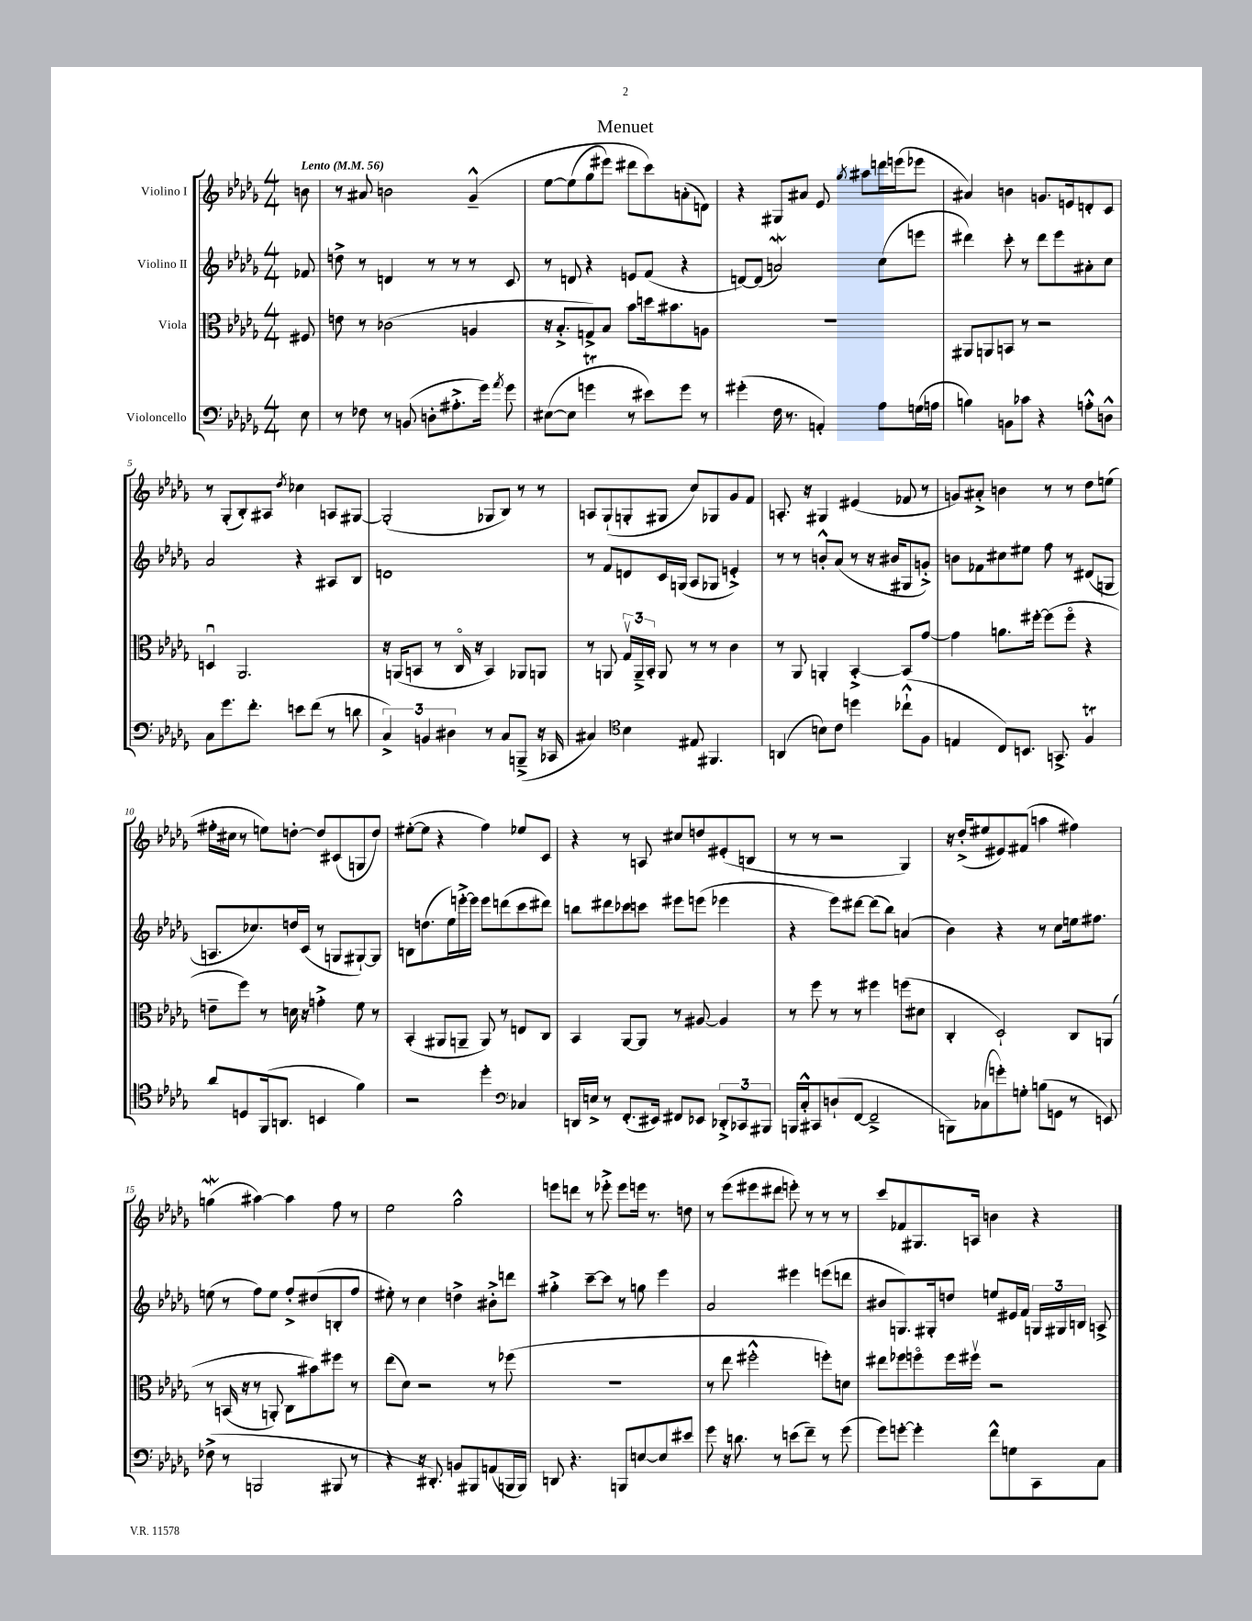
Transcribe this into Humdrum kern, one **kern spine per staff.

**kern	**kern	**kern	**kern
*staff4	*staff3	*staff2	*staff1
*clefF4	*clefC3	*clefG2	*clefG2
*k[b-e-a-d-g-]	*k[b-e-a-d-g-]	*k[b-e-a-d-g-]	*k[b-e-a-d-g-]
*M4/4	*M4/4	*M4/4	*M4/4
*MM56	*MM56	*MM56	*MM56
8E-\	8F#/	8f-/	8b\
=	=	=	=
8r	8e\	8dd^\	8r
8F-\	8r	8r	8a#/
8r	(2c-\	4d/	2b\
(8BB/	.	.	.
8D'\L	.	8r	.
8.A#'^\	.	8r	.
.	4A/	8r	&(4g-~^^/
16g-\Jk)	.	.	.
8qa-/	.	.	.
8g-\	.	8c/	.
=	=	=	=
([8E#\L	16r	8r	[8ee-\L
.	8.B-'^/L	.	.
8E#\]J	.	8d/	(8ee-\]
4g\	8G^/)	4r	8gg-\
.	8B-/J	.	8eee#\J)
8r	8b-\L	8e/L	8ddd#\L
8e#\L)	16dd\k	(8f/J	8ccc\&)
.	8.b#\	.	.
8g\J	.	4r	(8a'\
8r	8A\J	.	8d\J)
=	=	=	=
(4g#'\	1r	[8d/L)	4r
.	.	(8d/]J	.
16F\	.	2a/)	8G#/L
8.r	.	.	.
.	.	.	8a#/J
4AA'/)	.	.	8e-/
.	.	.	8qgg-/
.	.	.	8aa#\L
8A-\L	.	(8cc\L	16ddd\L
.	.	.	(16eee\J
(16G\L	.	8eee\J	8eee-\J
16A\JJ	.	.	.
=	=	=	=
4B\)	8AA#/L	4ddd#\)	4a#/)
.	8AA/	.	.
8BB\L	8BB/J	8ccc'\	4b\
8c-\J	8r	8r	.
4r	2r	8ddd#\L	8.g/L
.	.	8eee-\	.
.	.	.	16e/k
8A'^^\L	.	8a#'\	8d'/
8D^^\J	.	8cc\J	8c/J
=	=	=	=
8C\L	4Du/	2a-/	8r
8.g-\	.	.	(8G-'/L
.	2.AA-/	.	8B-'/)
8.f'\J	.	.	.
.	.	.	8A#/J
.	.	.	8qdd-/
8e\L	.	4r	4cc-\
(8f\J	.	.	.
8r	.	8A#/L	8A/L
8d\	.	8B-/J	[8G#/J
=	=	=	=
6C^/)	16r	1d	(2G#'/]
.	(16AA/LK	.	.
.	8BB/J	.	.
6BB/	.	.	.
.	8r	.	.
6D#\	.	.	.
.	16Co/	.	.
.	16r	.	.
8r	4BB/)	.	8G-/L
8C/L	.	.	8B-/J)
(8BBB~^/J	8AA-/L	.	8r
16r	8AA/J	.	8r
16CC-/	.	.	.
=	=	=	=
4C#/)	8r	8r	8A/L
.	8AA/	8f/L	(8G-`/
*clefC4	*	*	*
4B-\	24G-v/LL	8d/	8G'/
.	24AA~^/	.	.
.	24BB-'/JJ	.	.
.	8AA/	16c/L	8G#/J
.	.	(16G/JJ	.
8E#/	8r	8A-/L	8cc/L)
4.FF#/	8r	8G-/J	8G-/
.	4c\	4e'^/)	8g-/
.	.	.	8f/J
=	=	=	=
(4AA/	8r	8r	8.A'/
.	8AA-/	8r	.
.	.	.	16r
8B\L)	4AA'/	8b'^^/L	4G#/
8c\J	.	(8a-/J	.
4dd\	[4BB-'^/	8r	(4e#/
.	.	16r	.
.	.	16b#/LK	.
(8cc-`^^\L	8BB-/]L	8G#/	8f-/
8F\J	[8g-/J	8g'^/J)	8r
=	=	=	=
4E/	4g-\]	8b\L	8g/L)
.	.	8f-\	8a#'^/J
8C/L)	8.a\L	8cc#\	4b\
8.BB/J	.	8ee#\J	.
.	[16ff#'\Jk	.	.
.	(8ff#\]L	8ff\	8r
8.GG^/	.	.	.
.	8ff#o\J	8r	8r
4F/	4r	(8d#/L	8dd-\L
.	.	8G/J	(8ee\J
=	=	=	=
8a-/L	8e~\L	8.A/L	16ff#'\LL
.	.	.	16cc#\JJ
8D/	8ff\J)	.	8r
.	.	8.cc-/)	.
(16FF/k	8r	.	8ee\L)
8.AA/J	.	.	.
.	16d\	16dd/L	[8dd'\J
.	16r	(16c/JJ	.
4BB/	4g'^\	8r	8dd/]L
.	.	8G/L	(8c#/
4f\)	8f\	[8G#`/)	8G/
.	8r	8G#/]J	8dd/J)
=	=	=	=
2r	(4BB-'/	8B\L	([8ee#'\L
.	.	(8.dd\	8ee#\]J
.	8AA#/L	.	4r
.	.	16ee-\L)	.
.	8AA~/J	[16eee'^\	.
.	.	16eee\]JJ	.
4dd-'\	8AA/)	8eee\L	4ff\)
.	8r	(8ddd\	.
*clefF4	*	*	*
4C-/	8E/L	8ccc\	8ee-/L
.	8C/J	8ddd#\J)	8c/J
=	=	=	=
16DD/LL	4BB-/	8bb\L	4r
16E^/JJ	.	.	.
8r	.	8ddd#\	.
(8.FF'/L	[8AA-/L	8ccc-\	8r
.	8AA-/]J	8ccc\J	8A/
16EE#/Jk)	.	.	.
8FF#/L	8r	8eee#\L	8cc#/L
8EE-/J	[8A#/	(8eee\J	8dd/
12DD-'^/L	4A#/]	4eee-\	(8e#'/
12CC-/	.	.	.
.	.	.	8B/J
12BBB#/J	.	.	.
=	=	=	=
16BBB/LL	8r	4r	8r
16C'^^/J	.	.	.
8CC#/	8ff\	.	8r
(8D`/	8r	8eee-\L)	2r
[8FF/J	8r	[8ddd#\J	.
2FF~^/]	4ff#\	(8ddd#\]L	.
.	.	8bb-\J)	.
.	(8ff\L	(4a/	4G-/)
.	8d#\J	.	.
=	=	=	=
8BBB\L)	4C'/	4b-\)	16r
.	.	.	(16dd-'^/LK
(8C-\	.	.	8ee#/
8g'\)	2D-`/)	4r	8e#/)
8G'\J	.	.	(8f#/J
(8B\L	.	8r	4aa\
8GG\J	.	8cc\L	.
8r	8C/L	16ee\k	4ff#\)
.	.	8.ff#\J	.
8EE/)	&(8AA/J	.	.
=	=	=	=
(8F-^\	8r	(8ee\	(4gg\
8r	(16BB/	8r	.
.	16r	.	.
2BBB/	8r	8ff\L)	[4aa#\)
.	8AA'/)	8ee\J	.
.	8C\L	8ff'^/L	4aa#\]
.	8b#\&)	(8dd#/	.
8BBB#/	8ff#\J	8B'/	8ff\
8r	8r	8ff/J	8r
=	=	=	=
4r	(8ee-\L	8ee#'\)	2ee-\
.	8d-\J)	8r	.
16r	2r	4cc\	.
8.DD#'/)	.	.	.
8BB/L	.	4dd^\	2gg-^^\
8BBB#/	.	.	.
(8AA/	8r	8b#'^\L	.
16BBB/L	(8ff-\	8ddd\J	.
16BBB/JJ)	.	.	.
=	=	=	=
8DD/	1r	4gg#'^\	8eee\L
4.r	.	.	8ddd\J
.	.	[8ccc~\L	8r
.	.	8ccc\]J	8eee-'^\
8BBB/L	.	8r	8eee-\L
[8E/	.	8gg\	16eee\Jk
.	.	.	8.r
8E/]	.	4eee-\	.
8e#/J	.	.	8dd\
=	=	=	=
8g-\	8r	2a-/	8r
16r	8ee-\	.	(8eee-\L
8.d\	.	.	.
.	2ff#'^^\	.	8eee#\
8r	.	.	8ddd#\J
(8e\L	.	4eee#\	8eee'\)
8f~\J)	.	.	8r
8r	8ff'\L)	(8eee\L	8r
(8g-\	8d\J	8ddd\J	8r
=	=	=	=
8g-\L)	8ee#\L	8b#/L	8ccc/L
[8g'\J	8ff-\	8.G/)	8f-/
4g'\]	8ffo\	.	8.G#/
.	.	16G#'/k	.
.	16ff\L	8dd/J	.
.	16ff#v\JJ	.	16A/Jk
8f^^\L	2r	8ee/L	4b\
8G\	.	16e#/L	.
.	.	16f/JJ	.
8CC\	.	24G/LL	4r
.	.	24G#/	.
.	.	24B/JJ	.
8C\J	.	8A^/	.
==	==	==	==
*-	*-	*-	*-
